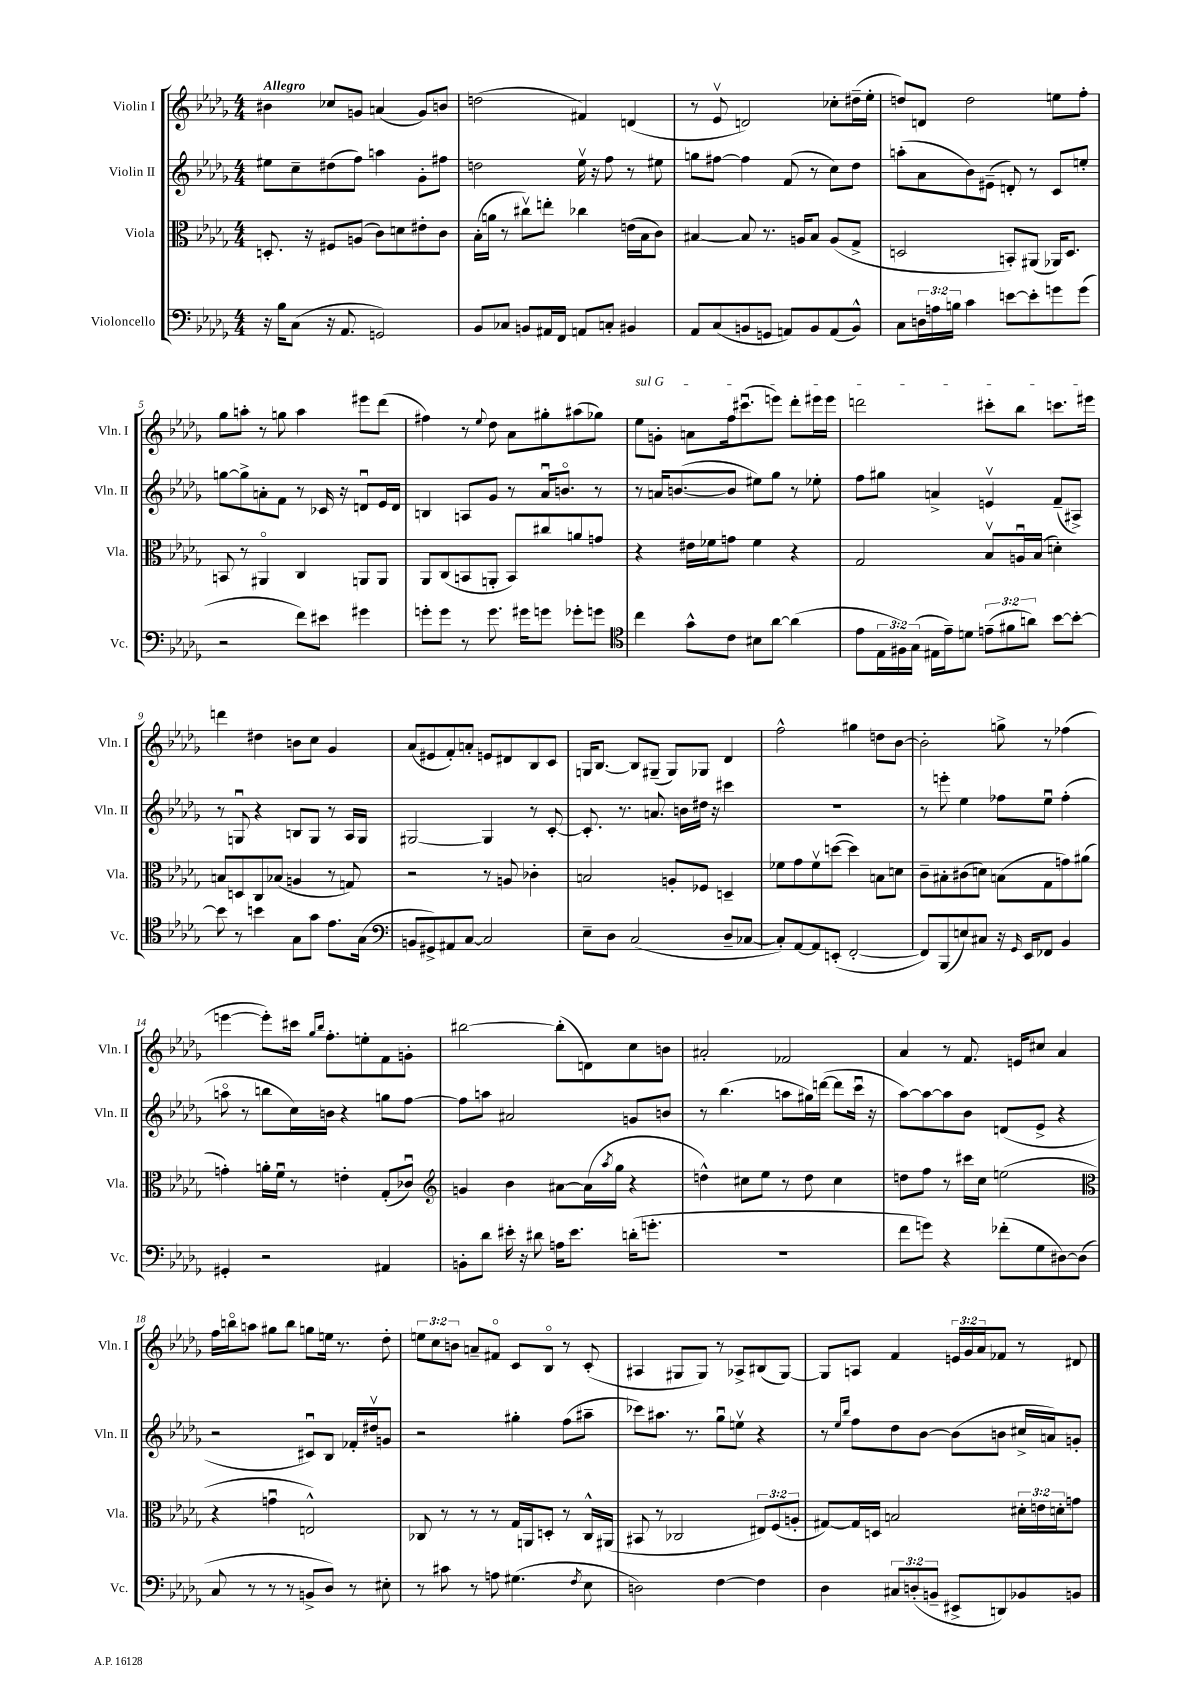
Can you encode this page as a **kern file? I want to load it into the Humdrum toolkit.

**kern	**kern	**kern	**kern
*part4	*part3	*part2	*part1
*staff4	*staff3	*staff2	*staff1
*I"Violoncello	*I"Viola	*I"Violin II	*I"Violin I
*I'Vc.	*I'Vla.	*I'Vln. II	*I'Vln. I
*clefF4	*clefC3	*clefG2	*clefG2
*k[b-e-a-d-g-]	*k[b-e-a-d-g-]	*k[b-e-a-d-g-]	*k[b-e-a-d-g-]
*M4/4	*M4/4	*M4/4	*M4/4
=1	=1	=1	=1
!	!	!	!LO:TX:a:B:t=Allegro
16r	8.Dn'/	8ee#X\L	4b#X\
16B-\KL	.	.	.
(8C\J	.	8cc~\	.
.	16r	.	.
16r	8F#X/L	(8dd#X\	8cc-X/L
8.AA-/	.	.	.
.	(8An/J	8ff\J)	8gn/J
2GGn/)	8c\L)	4aan\	(4an/
.	8dn\	.	.
.	8e#X'\	8g-'\L	8g/L)
.	8c\J	8ff#X\J	8bn/J
=2	=2	=2	=2
8BB-/L	(16B-'\LL	2ddn\	(2ddn\
.	16an\JJ	.	.
8C-X/J	8r	.	.
8BBn/L	8cc#Xv\L)	.	.
16AA#X/L	8een'\J	.	.
16FF/JJ	.	.	.
8AAn/L	4cc-X\	16ee-v\	4f#X/)
.	.	16r	.
8Cn'/J	.	8ff\	.
4BB#X/	(16en\LL	8r	(4dn/
.	16B-\J	.	.
.	8c\J)	8ee#X\	.
=3	=3	=3	=3
8AA-/L	[4B#X/	8ggn\L	8r
(8C/	.	[8ff#X\J	8e-v/
8BBn/	8B#/]	4ff#\]	2dn/)
8GGn/J	8.r	.	.
8AAn/L)	.	(8f/	.
.	16An/KL	.	.
8BB/	8B#/J	8r	.
(8AA/	(8A/L	8cc\L)	8cc-X'\L
8BB^^/J)	8G-^/J	8dd-\J	(16dd#X~\L
.	.	.	16ee-'\JJ
=4	=4	=4	=4
8C\L	2Dn/	(8aan'\L	8ddn/L)
24Dn\L	.	8a-\	8dn/J
24An\	.	.	.
24Bn\JJ	.	.	.
4c\	.	8b-\)	2dd\
.	.	(8e#X~\J	.
[8en\L	8BBn'/L)	8dn'/)	.
8e'\]	(8AA#X/J	8r	.
8gn\	16AA-X/KL)	8c/L	8een\L
.	8.D/J	.	.
(8g\J	.	8een'/J	8ff'\J
!!LO:LB:g=z
=5	=5	=5	=5
2r	8BBn/	[8ggn\L	8gg-\L
.	8r	8gg^\]	8aan'\J
.	4AA#X/	8an'\	8r
.	.	8f\J	8ggn\
8f\L)	4C/	8r	4aa\
8e#X\J	.	16c-X/	.
.	.	16r	.
4g#X\	8AAn/L	8dnu/L	8eee#X\L
.	8AA/J	16e-/L	(8ddd-\J
.	.	16d/JJ	.
=6	=6	=6	=6
8gn'\L	8AA-/L	4Bn/	4ff#X\)
8g\J	(8C/	.	.
8r	8BBn/	8An/L	8r
.	.	.	8qqee-/
8.g\	8AAn'/J	8g-/J	8dd-\
.	8BB/L)	8r	8a-\L
16g#X\KL	.	.	.
8gn\J	8cc#X/	16a-u/KL	8gg#X'\
.	.	8.bn/J	.
8g-X'\L	8an/	.	(8aa#X\
8gn\J	8gn/J	8r	8gg-X\J)
=7	=7	=7	=7
*clefC4	*	*	*
!	!	!	!LO:TX:a:i:t=sul G
4cc\	4r	8r	8ee-\L
.	.	16an/KL	8gn'\J
.	.	([8.bn/	.
8g-^^\L	16e#X\LL	.	8an\L
.	16f-X\J	.	.
8c\J	8gn\J	8b/J]	16ff\k
.	.	.	(8.ccc#Xu\
8B#X\L	4f-\	8ee#X\L)	.
[8a-\J	.	8gg-\J	8eeen\J)
(4a-\]	4r	8r	8ddd-'\L
.	.	8ee-X'\	16eee#X\L
.	.	.	16eee#\JJ
=8	=8	=8	=8
8e-\L	2G-/	8ff\L	2dddn\
24E-\L	.	8gg#X\J	.
24F#X\)	.	.	.
(24G-\JJ	.	.	.
16E#X\LL	.	4an^/	.
16e-~\J)	.	.	.
8dn\J	.	.	.
(12en~\L	8B-v/L	4env/	8ccc#X'\L
12f#X\	.	.	.
.	16Anu/L	.	8bb-\J
12an\J)	.	.	.
.	(16B-/JJ	.	.
[8b-\L	4dn'\)	(8f~/L	8.cccn\L
8b-'\J_	.	8A#X^/J)	.
.	.	.	16eee#X\Jk
!!LO:LB:g=z
=9	=9	=9	=9
8b-\]	8Bn/L	8r	4dddn\
8r	8Dn/	8Gnu/	.
4bn\	8C/	4r	4dd#X\
.	(8B-X/J	.	.
8G-\L	4An/	8Bn/L	8bn\L
8g-\J	.	8G/J	8cc\J
8.e-\L	8r	8r	4g-/
.	8Gn/)	16A-/LL	.
(16G-\Jk	.	16G/JJ	.
=10	=10	=10	=10
*clefF4	*	*	*
8BBn/L	2r	[2G#X/	(8a-/L
8GG#X^/)	.	.	8e#X/
8AA#X/	.	.	8f'/)
[8C/J	.	.	8an'/J
2C/]	8r	4G#/]	8en/L
.	8An/	.	8d#X/
.	4c-X'\	8r	8B-/
.	.	[8c'/	8c/J
=11	=11	=11	=11
8E-~\L	2Bn/	8.c'/]	16Gn/KL
.	.	.	[8.B-/J
8D-\J	.	.	.
.	.	8.r	.
(2C/	.	.	8B-/L]
.	.	8.an/	(8G#X~/J
.	8An'/L	.	8G#/L)
.	.	16bn\LL	.
.	8F-X/J	16dd#X\JJ	8G-X/J
.	.	16r	.
8D-~/L	4Dn~/	4ccc#X\	4d-/
[8C-X/J	.	.	.
=12	=12	=12	=12
8C-'/L])	8f-X\L	1r	2ff^^\
[8AA-/	8g-\	.	.
8AA-/]	8f-v\	.	.
(8EEn'/J	([8ddn\J	.	.
[2FF'/	4dd\])	.	4gg#X\
.	8Bn\L	.	8ddn\L
.	8dn\J	.	[8b-\J
=13	=13	=13	=13
8FF/L])	8c~\L	8r	2b-'\]
(8BBB-/	8B#X'\	8eeen'\	.
8En/)	(8c#X\	4ee-\	.
8C#X/J	8dn\J)	.	.
16r	(8Bn\L	8ff-X\L	8ggn^\
16qqGG-/	.	.	.
16EE-/KL	.	.	.
8FF-X/J	8G-\	8ee-u\J	8r
4BB-/	8gn\)	(4ff-'\	(4ff-X\
.	(8a#X\J	.	.
!!LO:LB:g=z
=14	=14	=14	=14
4GG#X'/	4gn'\)	8aan\	[4eeen\
.	.	8r	.
2r	16an'\LL	8bbn\L	8eee'\L])
.	16fu\JJ	.	.
.	8r	16cc\L)	16ccc#X\Jk
.	.	.	16qqgg-/LL
.	.	.	16qqbb-/JJ
.	.	16bn\JJ	8.ff'\L
.	4en'\	4r	.
.	.	.	8een'\
4AA#X/	(8G-'/L	8ggn\L	8f\
.	8c-Xu/J)	[8ff\J	8gn'\J
=15	=15	=15	=15
*	*clefG2	*	*
8BBn'\L	4gn/	8ff\L]	[2bb#X\
8d-\J	.	8aan\J	.
16e#X'\	4b-\	2a#X/	.
16r	.	.	.
8d#X\	.	.	.
16An\KL	[8a#X\L	.	(8bb#'\L]
8.e#\J	.	.	.
.	(16a#\L]	.	8dn\)
.	8qaa-/	.	.
.	16gg-\JJ	.	.
(16dn'\KL	4r	8gn/L	8cc\
8.gn'\J	.	.	.
.	.	8bn/J	8bn\J
=16	=16	=16	=16
1r	4ddn^^\)	8r	2a#X'/
.	.	(4.bb-\	.
.	8cc#X\L	.	.
.	8ee-\J	.	.
.	8r	8aan\L	2f-X/
.	8dd\	16gg#X\L)	.
.	.	([16dddn\JJ	.
.	4cc#\	8ddd\L]	.
.	.	16cccu\Jk	.
.	.	16r	.
=17	=17	=17	=17
8f\L	8ddn\L	[8aa-\L)	4a-/
8gn\J)	8ff\J	8aa-\_	.
4r	8r	8aa-\]	8r
.	16ccc#X\LL	8b-\J	8.f/
.	16cc\JJ	.	.
(8f-X'\L	(2een\	(8dn/L	.
.	.	.	16en/KL
8G-\	.	8e-^/J	8cc#X/J
[8D#X\)	.	4r	4a-/
(8D#\J]	.	.	.
!!LO:LB:g=z
=18	=18	=18	=18
*	*clefC3	*	*
8C/	4r	2r	16ff\LL
.	.	.	16bbn\J
8r	.	.	8aan\J
8r	4gnu\	.	8gg#X\L
8r	.	.	8bb\J
8BBn^/L	2En^^/)	8c#Xu/L)	8ggn\L
8D-/J)	.	8B-/J	16een\Jk
.	.	.	8.r
8r	.	16f-X'/LL	.
.	.	16dd#Xv/J	.
8E#X'\	.	8gn/J	8dd-'\
=19	=19	=19	=19
8r	8C-X/	2r	12een\L
.	.	.	12cc\
8c#X\	8r	.	.
.	.	.	12bn\J
8r	8r	.	8an~/L
8An\	8r	.	8f#X/J
(4.G#X\	16G-/LL	4gg#X'\	8c/L
.	16AAn/J	.	.
.	8Dn'/J	.	8B-/J
.	8r	(8ff\L	8r
8qF/	.	.	.
8E-\	16C-^^/LL	8aa#X~\J	(8c'/
.	(16AA#X/JJ	.	.
=20	=20	=20	=20
2Dn\)	8BB#X/	8ccc-X\L)	4A#X/
.	8r	8.aa#X\J	.
.	2C-X/	.	8G#X/L
.	.	8.r	.
.	.	.	8G#/J)
[4F\	.	8gg-u\L	8r
.	.	8eenv\J	8A-X^/L
4F\]	12E#X/L)	4r	(8B#X/
.	(12F/	.	.
.	.	.	[8G#/J)
.	12An'/J	.	.
=21	=21	=21	=21
4D-\	[8G#X/L)	8r	8G#/L]
.	.	16qqee-/LL	.
.	.	16qqbb-/JJ	.
.	16G#/L]	8ff\L	8An/J
.	16Dn/JJ	.	.
12C#X/L	2Bn/	8dd-\	4f/
(12Dn'/	.	.	.
.	.	[8b-\J	.
12BBn~/J	.	.	.
8EE#X^/L	.	(8b-\L]	24en/LL
.	.	.	24g-/
.	.	.	24a-/J
8DDn/)	.	8bn\J	8f-X/J
8BB-X/	24d#X'\LL	16cc#X^/LL	8r
.	24en\	.	.
.	.	16an/J)	.
.	24dn'\J	.	.
8BBn/J	8gn\J	8gn'/J	8d#X/
==	==	==	==
*-	*-	*-	*-
